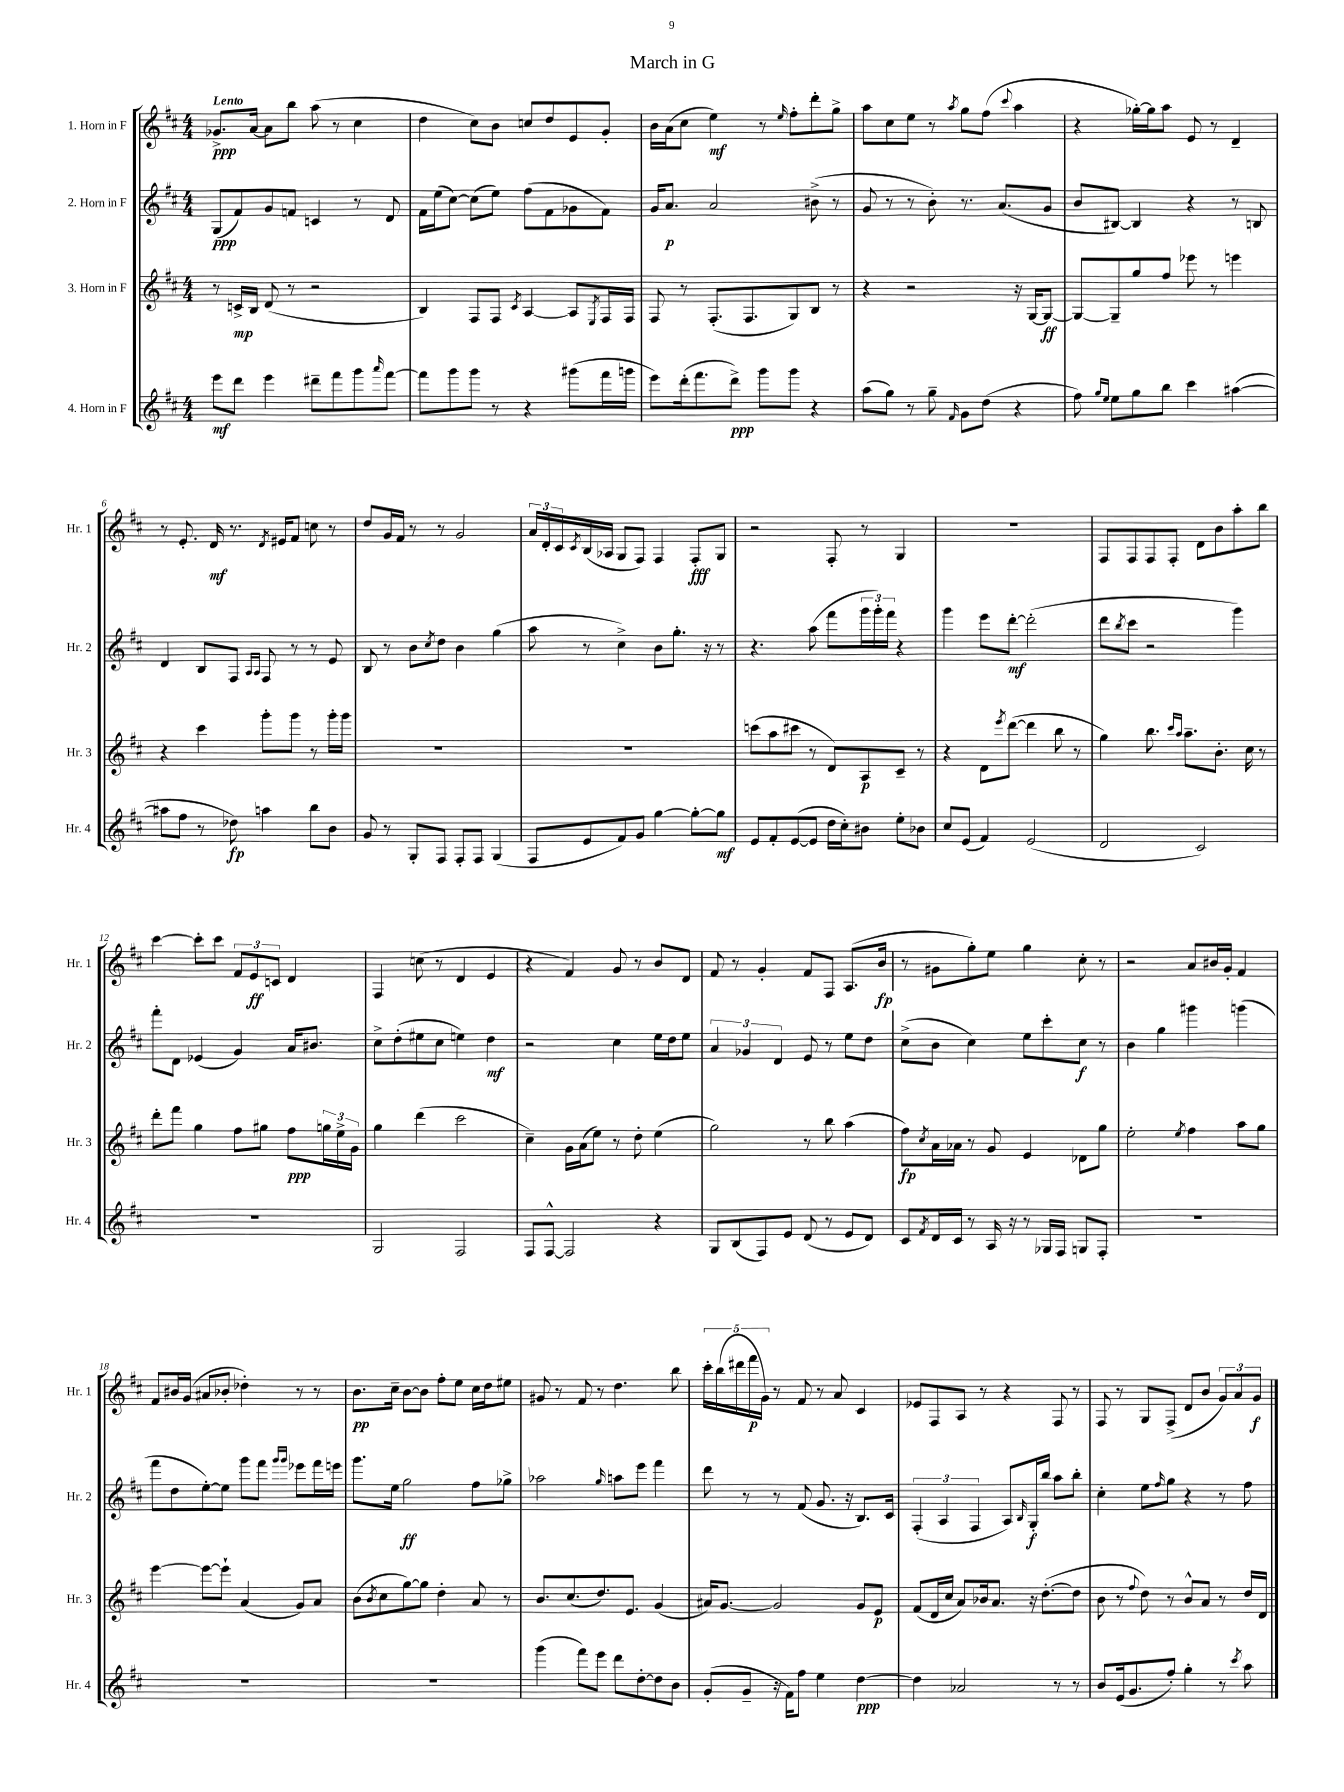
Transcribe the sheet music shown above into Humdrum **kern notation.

**kern	**dynam	**kern	**dynam	**kern	**dynam	**kern	**dynam
*part4	*part4	*part3	*part3	*part2	*part2	*part1	*part1
*staff4	*staff4	*staff3	*staff3	*staff2	*staff2	*staff1	*staff1
*I"4. Horn in F	*	*I"3. Horn in F	*	*I"2. Horn in F	*	*I"1. Horn in F	*
*I'Hr. 4	*	*I'Hr. 3	*	*I'Hr. 2	*	*I'Hr. 1	*
*clefG2	*	*clefG2	*	*clefG2	*	*clefG2	*
*k[f#c#]	*	*k[f#c#]	*	*k[f#c#]	*	*k[f#c#]	*
*M4/4	*	*M4/4	*	*M4/4	*	*M4/4	*
=1	=1	=1	=1	=1	=1	=1	=1
!	!	!	!	!	!	!LO:TX:a:B:t=Lento	!
8eee\L	mf	8r	.	(8G/L	ppp	8.g-X^/L	ppp
8ddd\J	.	16cn^/LL	mp	8f#/)	.	.	.
.	.	16B/JJ	.	.	.	[16a/Jk	.
4eee\	.	(8d/	.	8g/	.	8a\L]	.
.	.	8r	.	8fn/J	.	8bb\J	.
8ddd#X~\L	.	2r	.	4cn/	.	(8aa\	.
8fff#\	.	.	.	.	.	8r	.
8ggg\	.	.	.	8r	.	4cc#\	.
16qqaaa/	.	.	.	.	.	.	.
[8fff#\J	.	.	.	8d/	.	.	.
=2	=2	=2	=2	=2	=2	=2	=2
8fff#\L]	.	4B/)	.	16f#\LL	.	4dd\	.
.	.	.	.	(16ee\J	.	.	.
8ggg\	.	.	.	[8cc#\J)	.	.	.
8ggg\J	.	8F#/L	.	(8cc#\L]	.	8cc#\L)	.
8r	.	8F#/J	.	8ee\J)	.	8b\J	.
.	.	8qc#/	.	.	.	.	.
4r	.	[4A/	.	(8ff#\L	.	8ccn/L	.
.	.	.	.	8f#\	.	8dd/	.
(8ggg#X\L	.	8A/L]	.	8g-X\	.	8e/	.
.	.	8qE/	.	.	.	.	.
16fff#\L	.	16F#/L	.	8f#\J)	.	8g'/J	.
16gggn\JJ	.	16F#/JJ	.	.	.	.	.
=3	=3	=3	=3	=3	=3	=3	=3
8eee\L)	.	8F#/	.	16g/KL	.	16b\LL	.
.	.	.	.	8.a/J	p	(16a\J	.
(16ddd'\k	.	8r	.	.	.	8cc#\J	.
8.fff#\	.	.	.	.	.	.	.
.	.	(8.F#'/L	.	2a/	.	4ee\)	mf
8ddd^\J)	ppp	.	.	.	.	.	.
.	.	8.F#/	.	.	.	.	.
8ggg\L	.	.	.	.	.	8r	.
.	.	.	.	.	.	16qqee/	.
8ggg\J	.	8G/)	.	.	.	8ff#'\L	.
4r	.	8B/J	.	(8b#X^\	.	8ddd'\	.
.	.	8r	.	8r	.	8gg^\J	.
=4	=4	=4	=4	=4	=4	=4	=4
(8aa\L	.	4r	.	8g/	.	8aa\L	.
8gg\J)	.	.	.	8r	.	8cc#\	.
8r	.	2r	.	8r	.	8ee\J	.
8gg~\	.	.	.	8b'\)	.	8r	.
16qqf#/	.	.	.	.	.	8qaa/	.
8g\L	.	.	.	8.r	.	8gg\L	.
(8dd\J	.	.	.	.	.	(8ff#\J	.
.	.	.	.	(8.a/L	.	.	.
.	.	.	.	.	.	8qqccc#/	.
4r	.	16r	.	.	.	4aa\	.
.	.	[16G/KL	.	.	.	.	.
.	.	8G/J_	ff	8g/J	.	.	.
=5	=5	=5	=5	=5	=5	=5	=5
8ff#\)	.	8G/L_	.	8b/L	.	4r	.
16qqgg/LL	.	.	.	.	.	.	.
16qqee/JJ	.	.	.	.	.	.	.
8ee\L	.	8G~/]	.	[8B#X/J)	.	.	.
8gg\	.	8gg/	.	4B#/]	.	[16gg-X'\LL)	.
.	.	.	.	.	.	16gg-\J]	.
8bb\J	.	8ff#/J	.	.	.	8aa\J	.
4ccc#\	.	8eee-X\	.	4r	.	8e/	.
.	.	8r	.	.	.	8r	.
([4aa#X\	.	4eeen\	.	8r	.	4d~/	.
.	.	.	.	8Bn/	.	.	.
!!LO:LB:g=z
=6	=6	=6	=6	=6	=6	=6	=6
8aa#X\L]	.	4r	.	4d/	.	8r	.
8ff#\J	.	.	.	.	.	8.e'/	.
8r	.	4ccc#\	.	8B/L	.	.	.
.	.	.	.	.	.	16d/	mf
8dd-X\)	fp	.	.	8F#/J	.	8.r	.
.	.	.	.	16qqA/LL	.	.	.
.	.	.	.	16qqA/JJ	.	.	.
4aan\	.	8ggg'\L	.	8F#/	.	.	.
.	.	.	.	.	.	8qd/	.
.	.	.	.	.	.	16e#X/KL	.
.	.	8ggg\J	.	8r	.	8f#/J	.
8bb\L	.	8r	.	8r	.	8ccn\	.
8b\J	.	16ggg'\LL	.	8e/	.	8r	.
.	.	16ggg\JJ	.	.	.	.	.
=7	=7	=7	=7	=7	=7	=7	=7
8g/	.	1r	.	8B/	.	8dd/L	.
8r	.	.	.	8r	.	16g/L	.
.	.	.	.	.	.	16f#/JJ	.
8G'/L	.	.	.	8b\L	.	8r	.
.	.	.	.	8qcc#/	.	.	.
8F#/J	.	.	.	8dd\J	.	8r	.
8F#'/L	.	.	.	4b\	.	2g/	.
8F#/J	.	.	.	.	.	.	.
(4G/	.	.	.	(4gg\	.	.	.
=8	=8	=8	=8	=8	=8	=8	=8
8F#/L	.	1r	.	8aa\	.	24a/LL	.
.	.	.	.	.	.	24d'/	.
.	.	.	.	.	.	24c#/	.
.	.	.	.	.	.	8qc#/	.
8e/	.	.	.	8r	.	(16B/	.
.	.	.	.	.	.	16A-X/JJ	.
8f#/)	.	.	.	4cc#^\)	.	8G/L	.
8g/J	.	.	.	.	.	8F#/J)	.
[4gg\	.	.	.	8b\L	.	4F#/	.
.	.	.	.	8.gg'\J	.	.	.
8gg'\L_	.	.	.	.	.	8F#'/L	fff
.	.	.	.	16r	.	.	.
8gg\J]	mf	.	.	8r	.	8G/J	.
=9	=9	=9	=9	=9	=9	=9	=9
8e/L	.	(8cccn\L	.	4.r	.	2r	.
8f#'/	.	8aa\	.	.	.	.	.
([8e/	.	8ccc#X\J	.	.	.	.	.
8e/J]	.	8r	.	(8aa\	.	.	.
16dd\LL	.	8d/L)	.	8fff#\L	.	8F#'/	.
16cc#'\J)	.	.	.	.	.	.	.
8b#X\J	.	8A/	p	24ggg\L	.	8r	.
.	.	.	.	24ggg'\)	.	.	.
.	.	.	.	24fff#\JJ	.	.	.
8ee'\L	.	8c#~/J	.	4r	.	4G/	.
8b-X\J	.	8r	.	.	.	.	.
=10	=10	=10	=10	=10	=10	=10	=10
8cc#/L	.	4r	.	4ggg\	.	1r	.
(8e/J	.	.	.	.	.	.	.
4f#/)	.	8d\L	.	8eee\L	.	.	.
.	.	8qeee/	.	.	.	.	.
.	.	([8ddd\J	.	[8ddd'\J	mf	.	.
(2e/	.	4ddd\]	.	(2ddd'\]	.	.	.
.	.	8bb\	.	.	.	.	.
.	.	8r	.	.	.	.	.
=11	=11	=11	=11	=11	=11	=11	=11
2d/	.	4gg\)	.	8ddd\L	.	8F#/L	.
.	.	.	.	8qbb/	.	.	.
.	.	.	.	8ccc#\J	.	8F#/	.
.	.	8.bb\	.	2r	.	8F#/	.
.	.	.	.	.	.	8F#'/J	.
.	.	16qqccc#/LL	.	.	.	.	.
.	.	16qqaa/JJ	.	.	.	.	.
.	.	8.aa~\L	.	.	.	.	.
2c#/)	.	.	.	.	.	8d\L	.
.	.	8.b'\J	.	.	.	8b\	.
.	.	.	.	4ggg\)	.	8aa'\	.
.	.	16cc#\	.	.	.	.	.
.	.	8r	.	.	.	8bb\J	.
!!LO:LB:g=z
=12	=12	=12	=12	=12	=12	=12	=12
1r	.	8ddd'\L	.	8fff#'\L	.	[4ccc#\	.
.	.	8fff#\J	.	8d\J	.	.	.
.	.	4gg\	.	(4e-X/	.	8ccc#'\L]	.
.	.	.	.	.	.	8ccc#\J	.
.	.	8ff#\L	.	4g/)	.	12f#/L	.
.	.	.	.	.	.	12e/	ff
.	.	8gg#X\J	.	.	.	.	.
.	.	.	.	.	.	12cn/J	.
.	.	8ff#\L	ppp	16a/KL	.	4d/	.
.	.	.	.	8.b#X/J	.	.	.
.	.	24ggn\L	.	.	.	.	.
.	.	24ee^\	.	.	.	.	.
.	.	24g\JJ	.	.	.	.	.
=13	=13	=13	=13	=13	=13	=13	=13
2G/	.	4gg\	.	8cc#^\L	.	4F#/	.
.	.	.	.	(8dd'\	.	.	.
.	.	(4ddd\	.	8ee#X\	.	(8ccn\	.
.	.	.	.	8cc#\J	.	8r	.
2F#/	.	2ccc#\	.	4een\)	.	4d/	.
.	.	.	.	4dd\	mf	4e/	.
=14	=14	=14	=14	=14	=14	=14	=14
8F#/L	.	4cc#~\)	.	2r	.	4r	.
[8F#^^/J	.	.	.	.	.	.	.
2F#/]	.	16g\LL	.	.	.	4f#/)	.
.	.	(16a\J	.	.	.	.	.
.	.	8ee\J)	.	.	.	.	.
.	.	8r	.	4cc#\	.	8g/	.
.	.	8dd'\	.	.	.	8r	.
4r	.	(4ee\	.	16ee\LL	.	8b/L	.
.	.	.	.	16dd\J	.	.	.
.	.	.	.	8ee\J	.	8d/J	.
=15	=15	=15	=15	=15	=15	=15	=15
8G/L	.	2gg\)	.	6a/	.	8f#/	.
(8B/	.	.	.	.	.	8r	.
.	.	.	.	6g-X/	.	.	.
8F#/)	.	.	.	.	.	4g'/	.
.	.	.	.	6d/	.	.	.
8e/J	.	.	.	.	.	.	.
(8d/	.	8r	.	8e/	.	8f#/L	.
8r	.	8bb\	.	8r	.	8F#/J	.
8e/L	.	(4aa\	.	8ee\L	.	(8.A/L	.
8d/J)	.	.	.	8dd\J	.	.	.
.	.	.	.	.	.	16b/Jk	fp
=16	=16	=16	=16	=16	=16	=16	=16
8c#/L	.	8ff#\L)	fp	(8cc#^\L	.	8r	.
8qf#/	.	8qcc#/	.	.	.	.	.
16d/L	.	16a\L	.	8b\J	.	8g#X\L	.
16c#/JJ	.	16a-X\JJ	.	.	.	.	.
8r	.	8r	.	4cc#\)	.	8gg'\)	.
16A/	.	8g/	.	.	.	8ee\J	.
16r	.	.	.	.	.	.	.
8r	.	4e/	.	8ee\L	.	4gg\	.
16G-X/LL	.	.	.	8ccc#'\	.	.	.
16F#/JJ	.	.	.	.	.	.	.
8Gn/L	.	8d-X\L	.	8cc#\J	f	8cc#'\	.
8F#'/J	.	8gg\J	.	8r	.	8r	.
=17	=17	=17	=17	=17	=17	=17	=17
1r	.	2ee'\	.	4b\	.	2r	.
.	.	.	.	4gg\	.	.	.
.	.	8qee/	.	.	.	.	.
.	.	4ff#\	.	4ggg#X\	.	8a/L	.
.	.	.	.	.	.	16b#X/L	.
.	.	.	.	.	.	16g'/JJ	.
.	.	8aa\L	.	(4gggn\	.	4f#/	.
.	.	8gg\J	.	.	.	.	.
!!LO:LB:g=z
=18	=18	=18	=18	=18	=18	=18	=18
1r	.	[4eee\	.	8fff#\L	.	8f#/L	.
.	.	.	.	8dd\	.	16b#X/L	.
.	.	.	.	.	.	(16g/JJ	.
.	.	8eee\L_	.	[8ee'\)	.	8a#X/L	.
.	.	8eee`\J]	.	8ee\J]	.	8b-X'/J	.
.	.	(4a/	.	8ggg\L	.	4dd-X'\)	.
.	.	.	.	8fff#\J	.	.	.
.	.	.	.	16qqggg/LL	.	.	.
.	.	.	.	16qqggg/JJ	.	.	.
.	.	8g/L)	.	8eee-X\L	.	8r	.
.	.	8a/J	.	16fff#\L	.	8r	.
.	.	.	.	16eeen\JJ	.	.	.
=19	=19	=19	=19	=19	=19	=19	=19
1r	.	(8b\L	.	8.ggg\L	.	8.b\L	pp
.	.	8qb/	.	.	.	.	.
.	.	8cc#\	.	.	.	.	.
.	.	.	.	16ee\Jk	.	16cc#~\Jk	.
.	.	[8gg\)	.	2gg\	ff	[8b\L	.
.	.	8gg\J]	.	.	.	8b\J]	.
.	.	4dd'\	.	.	.	8ff#'\L	.
.	.	.	.	.	.	8ee\J	.
.	.	8a/	.	8ff#\L	.	16cc#\LL	.
.	.	.	.	.	.	16dd\J	.
.	.	8r	.	8gg-X^\J	.	8ee#X\J	.
=20	=20	=20	=20	=20	=20	=20	=20
(4ggg\	.	8.b/L	.	2aa-X\	.	8g#X/	.
.	.	.	.	.	.	8r	.
.	.	(8.cc#/	.	.	.	.	.
8fff#\L)	.	.	.	.	.	8f#/	.
8eee\J	.	8.dd/)	.	.	.	8r	.
.	.	.	.	16qqgg/	.	.	.
8ddd\L	.	.	.	8aan\L	.	4.dd\	.
.	.	8.e/J	.	.	.	.	.
[8dd'\	.	.	.	8eee\J	.	.	.
8dd\]	.	(4g/	.	4fff#\	.	.	.
8b\J	.	.	.	.	.	8bb\	.
=21	=21	=21	=21	=21	=21	=21	=21
(8g'/L	.	16a#X/KL)	.	8ddd\	.	20ccc#'\LL	.
.	.	.	.	.	.	(20bb\	.
.	.	[8.g/J	.	.	.	.	.
.	.	.	.	.	.	20ddd#X\	.
8g~/J	.	.	.	8r	.	.	.
.	.	.	.	.	.	20fff#\	p
.	.	.	.	.	.	20g\JJ)	.
16r	.	2g/]	.	8r	.	8r	.
16f#\KL)	.	.	.	.	.	.	.
8ff#\J	.	.	.	(8f#/	.	8f#/	.
4ee\	.	.	.	8.g/	.	8r	.
.	.	.	.	.	.	8a/	.
.	.	.	.	16r	.	.	.
[4dd\	ppp	8g/L	.	8.B/L)	.	4c#/	.
.	.	8e/J	p	.	.	.	.
.	.	.	.	16c#/Jk	.	.	.
=22	=22	=22	=22	=22	=22	=22	=22
4dd\]	.	(8f#/L	.	(6F#'/	.	8e-X/L	.
.	.	16d/L	.	.	.	8F#/	.
.	.	.	.	6A/	.	.	.
.	.	16cc#/JJ	.	.	.	.	.
2a-X/	.	8a/L)	.	.	.	8A/J	.
.	.	.	.	6F#/	.	.	.
.	.	16b-X/k	.	.	.	8r	.
.	.	8.a/J	.	.	.	.	.
.	.	.	.	8A/L)	.	4r	.
.	.	.	.	16qqB/	.	.	.
.	.	16r	.	16G'/L	f	.	.
.	.	([8.dd'\L	.	16bb/JJ	.	.	.
8r	.	.	.	8aa\L	.	8F#/	.
8r	.	8dd\J]	.	8bb'\J	.	8r	.
=23	=23	=23	=23	=23	=23	=23	=23
8b/L	.	8b\	.	4cc#'\	.	8F#/	.
(16e/k	.	8r	.	.	.	8r	.
8.g/	.	.	.	.	.	.	.
.	.	8qqff#/	.	.	.	.	.
.	.	8dd\)	.	8ee\L	.	8G/L	.
.	.	.	.	16qqff#/	.	.	.
8ff#'/J)	.	8r	.	8gg\J	.	(8F#^/J	.
4gg'\	.	8b^^/L	.	4r	.	8d/L	.
.	.	8a/J	.	.	.	8b/J	.
8r	.	8r	.	8r	.	12g/L)	.
.	.	.	.	.	.	12a/	.
8qccc#/	.	.	.	.	.	.	.
8aa\	.	16dd/LL	.	8ff#\	.	.	.
.	.	.	.	.	.	12g/J	f
.	.	16d/JJ	.	.	.	.	.
==	==	==	==	==	==	==	==
*-	*-	*-	*-	*-	*-	*-	*-
